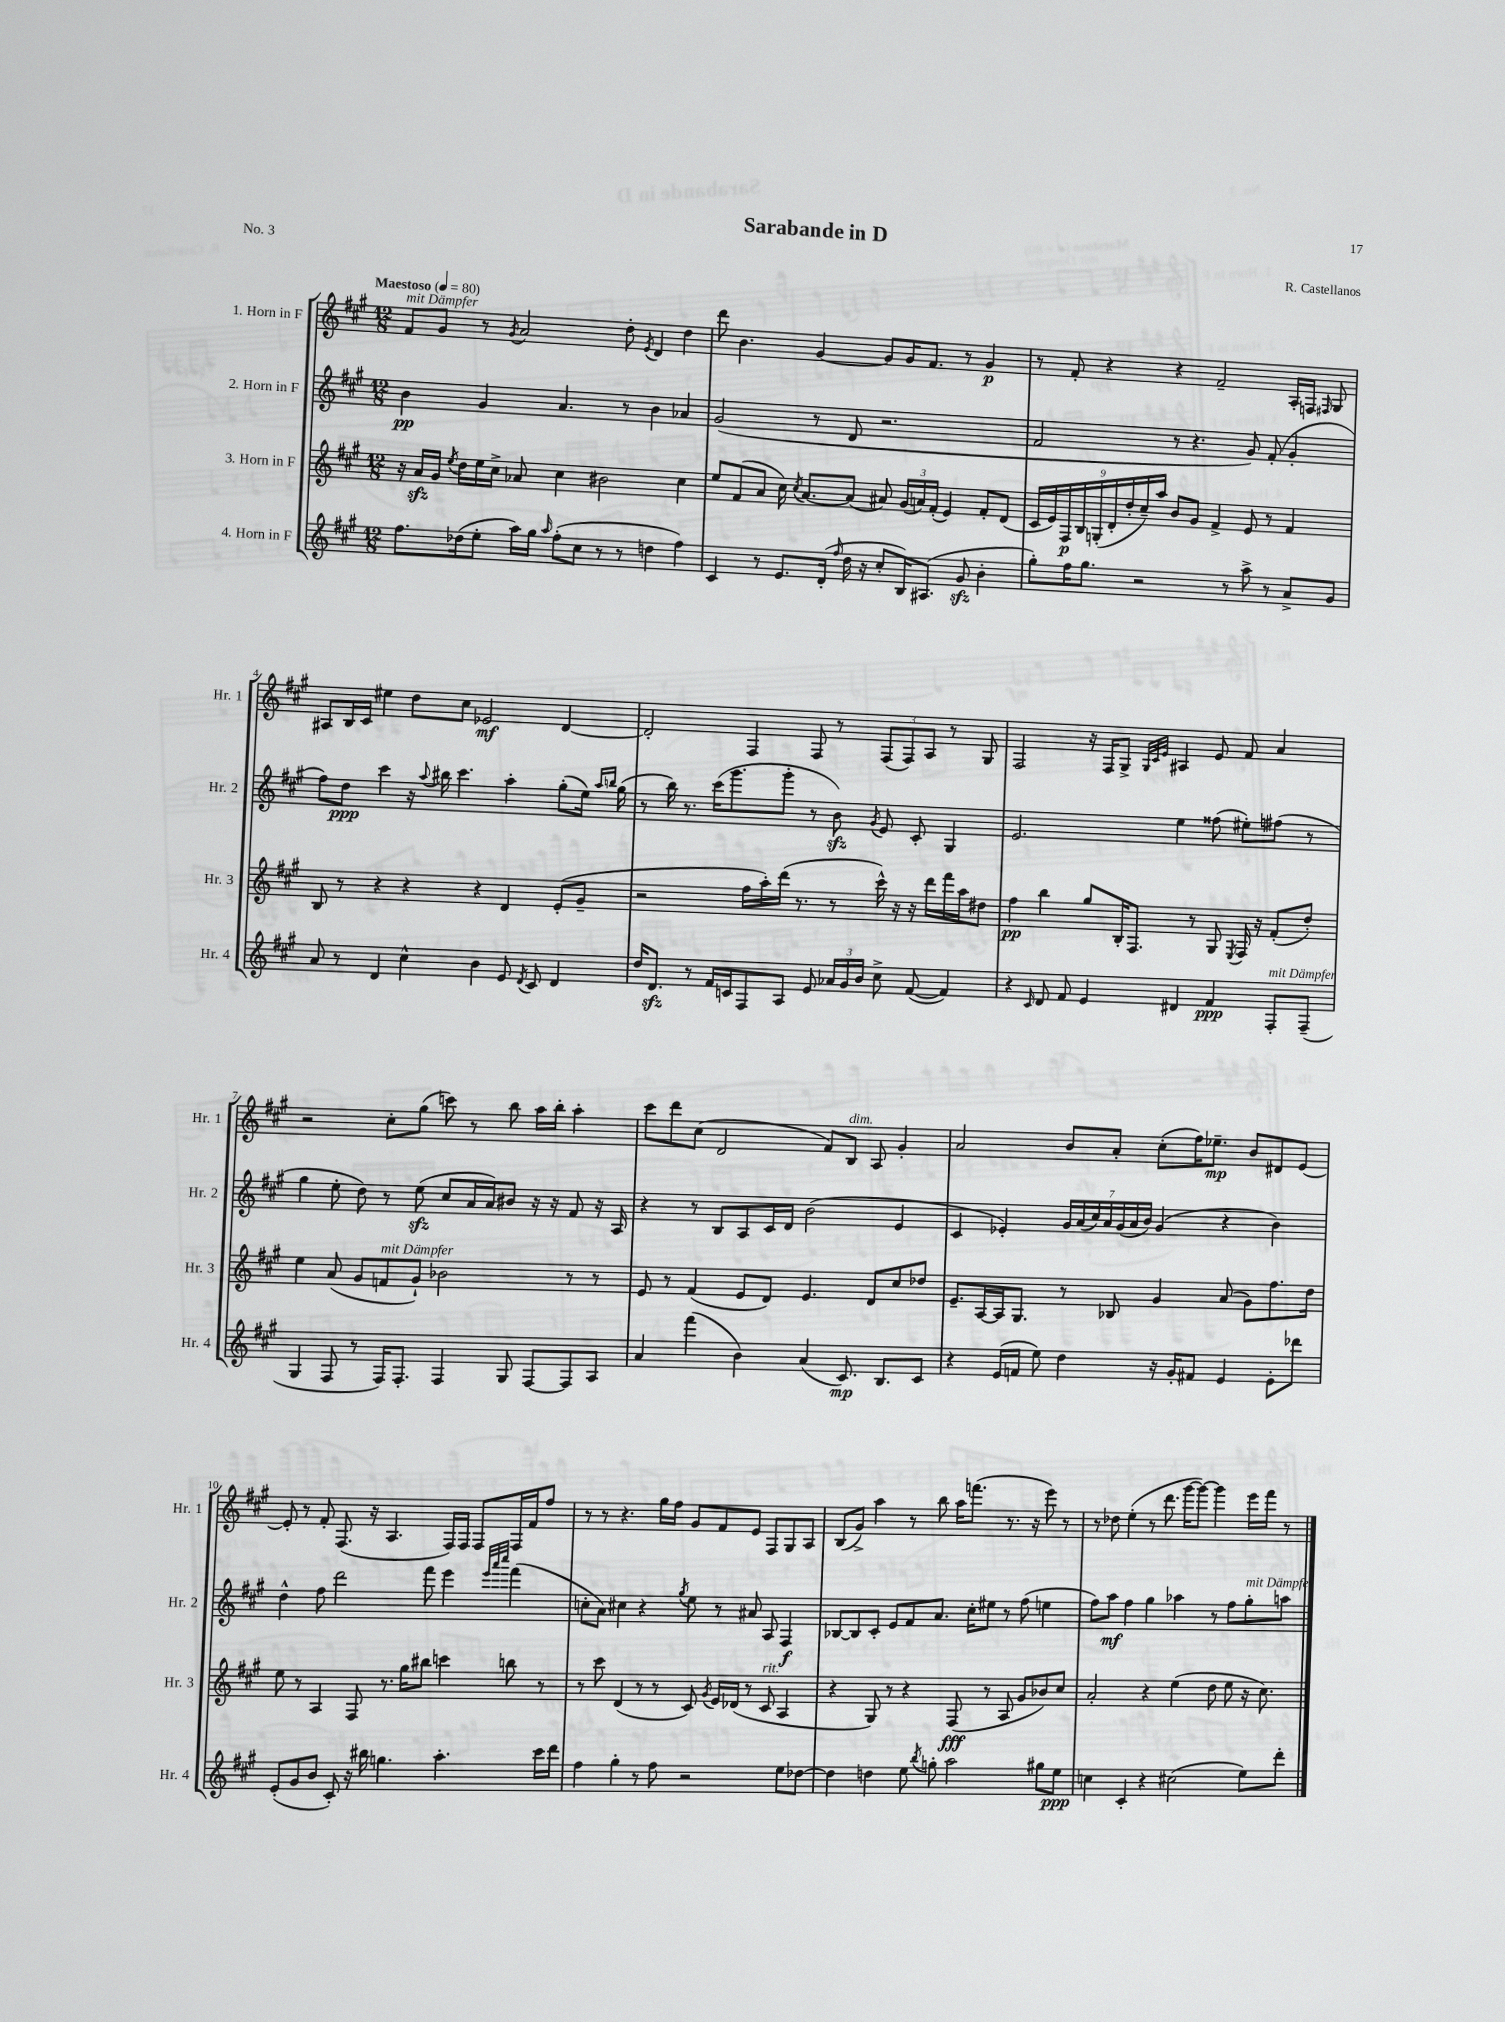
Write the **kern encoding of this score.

**kern	**kern	**kern	**kern
*staff4	*staff3	*staff2	*staff1
*clefG2	*clefG2	*clefG2	*clefG2
*k[f#c#g#]	*k[f#c#g#]	*k[f#c#g#]	*k[f#c#g#]
*M12/8	*M12/8	*M12/8	*M12/8
*MM80	*MM80	*MM80	*MM80
8.ff#\L	16r	4b\	8f#/L
.	16a/LL	.	.
.	16g#/JJ	.	8g#/J
.	8qee/	.	.
(16dd-\k	16dd\LL	.	.
8ee'\J	16ee\	4g#/	8r
.	16cc#^\JJ	.	.
.	.	.	8qg#/
16aa\LL)	8a-/	.	2a/
16gg#\JJ	.	.	.
16qqaa/	.	.	.
(8ff#'\L	4cc#\	4.a/	.
8cc#\J	.	.	.
8r	2b#\	.	.
8r	.	8r	8dd'\
.	.	.	8qe/
4dd\	.	4b\	4d/
4ff#\)	4cc#\	4a-/	4dd\
=	=	=	=
4c#/	8ee/L	(2g#/	8ddd\
.	(8f#/	.	4.b\
8r	8a/J	.	.
8.e/L	16cc#\)	.	.
.	8qcc#/	.	.
.	[8.a/L	.	.
.	.	8r	[4g#/
(16d'/Jk	.	.	.
16qqff#/	.	.	.
16dd\	(8a/]J	8d/	.
16r	.	.	.
8cc#'/L	8a#/)	2.r	8g#/]L
16B/K)	(24g#/LL	.	16g#/K
.	24a/)	.	.
(8.A#/J	.	.	8.f#/J
.	(24f#'/JJ	.	.
.	4e/)	.	.
8g#/	.	.	8r
4b'\	8f#'/L	.	4g#/
.	(8d/J	.	.
=	=	=	=
8gg#'\L)	18c#/LL	2f#/	8r
.	18e/)	.	.
.	18F#/	.	.
16ff#\K	.	.	8f#'/
.	18B/	.	.
8.gg#\J	.	.	.
.	(18G'/	.	.
.	.	.	4r
.	18d'/	.	.
.	18dd'/	.	.
2r	.	.	.
.	18cc#~/)	.	.
.	18aa/JJ	.	.
.	8b/L	8r	4r
.	8g#/J	4.r	.
.	4f#^/	.	2f#~/
8r	.	.	.
8aa^\	8e/	8g#/)	.
8r	8r	(8f#'/	.
8a^/L	4f#/	4g#'/	16A'/LL
.	.	.	16F/JJ
.	.	.	16qqF#/
8g#/J	.	.	8G#/
=	=	=	=
8a/	8B/	8ff#\L)	8A#/L
8r	8r	8dd\J	16B/L
.	.	.	16c#/JJ
4d/	4r	4ccc#\	4ee#\
4cc#^^\	4r	16r	8dd\L
.	.	8qqaa/	.
.	.	16bb#\	.
.	.	4.ccc#\	8cc#\J
4b\	4r	.	2e-/
8e/	4d/	4aa'\	.
8qd/	.	.	.
8c#/	.	.	.
4d/	(8e'/L	(8gg#'\L	[4d/
.	8g#~/J	16ee\Jk)	.
.	.	16qqaa/LL	.
.	.	16qqbb/JJ	.
.	.	(16gg#\	.
=	=	=	=
16dd/LK	2r	8r	2d'/]
8.d/J	.	.	.
.	.	16bb\)	.
.	.	8.r	.
8r	.	.	.
16f#/LL	.	(16ccc#\LK	.
16c/J	.	8.ggg#\	.
8F#/	16ff#\LL	.	4F#/
.	16aa'\)	.	.
8A/J	(16ddd\JJ	8ggg#'\J	.
.	8.r	.	.
8e/	.	8r	8F#/
24a-/LL	8r	8b\)	8r
24g#/	.	.	.
24b/JJ	.	.	.
.	.	8qg#/	.
8cc#^\	16ccc#^^\)	8e/	(12F#/L
.	16r	.	.
.	.	.	12F#/)
([8f#/	16r	8c#'/	.
.	.	.	12A/J
.	16ddd\LL	.	.
4f#/])	16fff#\	4G#/	8r
.	16aa\J	.	.
.	8dd#\J	.	8G#/
=	=	=	=
4r	4ff#\	2.e/	2F#/
16qqc#/	.	.	.
8d/	4bb\	.	.
8f#/	.	.	.
4e/	8gg#/L	.	16r
.	.	.	16F#/LK
.	16B'/K	.	8G#^/J
.	8.F#/J	.	.
.	.	.	32qqG#/LLL
.	.	.	32qqc#/
.	.	.	32qqe/JJJ
4d#/	.	4ee\	4A#/
.	8r	.	.
4f#/	8G#/	(8ff##\	8e/
.	8qE/	.	.
.	16F#/	8ee#'\L)	8f#/
.	16r	.	.
8F#'/L	(8f#'/L	(8ff#\J	4a/
(8F#~/J	8dd'/J)	8r	.
=	=	=	=
4G#/	4ee\	4gg#\	2r
8F#/	(8a/	8ee'\	.
8r	8g#/L	8dd\)	.
16F#/LK)	8f/	8r	8cc#'\L
8.F#'/J	.	.	.
.	8g#`/J)	(8ee\	(8gg#\J
4F#/	2b-\	8cc#/L	8ccc\)
.	.	16a/L	8r
.	.	16a/J)	.
8G#/	.	8b#/J	8bb\
[8F#/L	.	16r	16aa\LL
.	.	16r	16bb'\JJ
8F#/]	8r	8f#/	4aa'\
8A/J	8r	16r	.
.	.	16A/	.
=	=	=	=
4a/	8e/	4r	8ccc#\L
.	8r	.	8ddd\
(4fff#\	(4f#/	8r	(8cc#\J
.	.	8B/L	2d/
4b\)	8e/L	8A/	.
.	8d/J)	16c#/L	.
.	.	16d/JJ	.
(4a/	4.e/	(2b\	.
.	.	.	8f#/L)
8.c#/)	.	.	8B/J
.	8d/L	.	8A/
8.B/L	.	.	.
.	8cc#/	4e/	4g#'/
8c#/J	8dd-/J	.	.
=	=	=	=
4r	8.e~/L	4c#/	2a/
.	[16A/L	.	.
(16e/LL	16A/]J	4e-'/)	.
16f/JJ	8.G#/J	.	.
8ee\)	.	.	.
4dd\	8r	28g#/LL	8b/L
.	.	(28a/	.
.	.	28cc#/)	.
.	.	28a/	.
.	8B-/	.	8a'/J
.	.	(28g#/	.
.	.	28a/	.
.	.	28b/JJ)	.
16r	4g#/	(4g#/	(8cc#'\L
16g#'/LK	.	.	.
8f#/J	.	.	16ff#\K)
.	.	.	8.ee-~\J
4e/	(8a/	4r	.
.	8g#\L)	.	8b/L
8e'\L	8.ff#\	4b\)	8d#/
8ddd-\J	.	.	[8e/J
.	16dd\Jk	.	.
=	=	=	=
(8e'/L	8ee\	4dd^^\	8e'/]
8g#/	8r	.	8r
8b/J	4A/	8ff#\	8f#'/
8c#'/)	.	2ddd\	(8.F#/
16r	8F#/	.	.
16bb#\	.	.	16r
4.gg\	8.r	.	4.A/
.	16gg#\LK	.	.
.	8bb#\J	8fff#\	.
4.aa'\	4ccc\	4eee\	16F#/LL)
.	.	.	16F#/JJ
.	.	.	8F#/L
.	.	32qqeee/LLL	.
.	.	32qqaaa/	.
.	.	32qqcccc#/JJJ	.
.	8bb\	(4fff#\	16F#/L
.	.	.	16f#/J
16ccc#\LL	8r	.	8ff#/J
16ddd\JJ	.	.	.
=	=	=	=
4ff#\	8r	8cc'\L	8r
.	8ccc#\	8a\J)	8r
4gg#'\	(4d/	4cc#\	4.r
8r	8r	4r	.
8ff#\	8r	.	16gg#\LL
.	.	.	16ff#\JJ
.	.	8qgg#/	.
2r	8c#/)	8ee\	8g#/L
.	8qg#/	.	.
.	16e/LL	8r	8f#/
.	(16d-/JJ	.	.
.	8r	8a#/	8e/J
.	8c#/	8A/	8F#/L
8ee\L	4A/	4F#/	8G#/
[8dd-\J	.	.	8A/J
=	=	=	=
4dd-\]	4r	[8B-/L	(8B/L
.	.	8B-/]	8g#^/J)
4dd\	8G#/)	8c#'/J	4aa\
.	8r	8e/L	.
8ee\	4r	8f#/	8r
8qbb/	.	.	.
8gg'\	.	8.a/J	8bb\
2aa\	(8F#/	.	16aa\LK
.	.	16cc#'\LK	(8.fff\J
.	8r	8ee#\J	.
.	8A/	8r	8.r
.	8g#/L	(8ff#\	.
.	.	.	16r
8gg#\L	8b-/)	4ee\	8eee\)
8ee\J	8cc#/J	.	8r
=	=	=	=
4cc\	2a'/	8ff#\L)	8r
.	.	8aa\J	8dd-\
4c#'/	.	4ff#\	(4ee'\
4r	4r	4gg#\	8r
.	.	.	8.ddd\
(2cc#\	(4ee\	4aa-\	.
.	.	.	[16ggg#\LK
.	.	.	8ggg#\_J)
.	8dd\	8r	4ggg#\]
.	8ee\	8ff#\L	.
8ee\L)	16r	8gg#'\	16eee\LL
.	8.cc#\)	.	16fff#\JJ
8ddd'\J	.	8aa\J	8r
==	==	==	==
*-	*-	*-	*-
